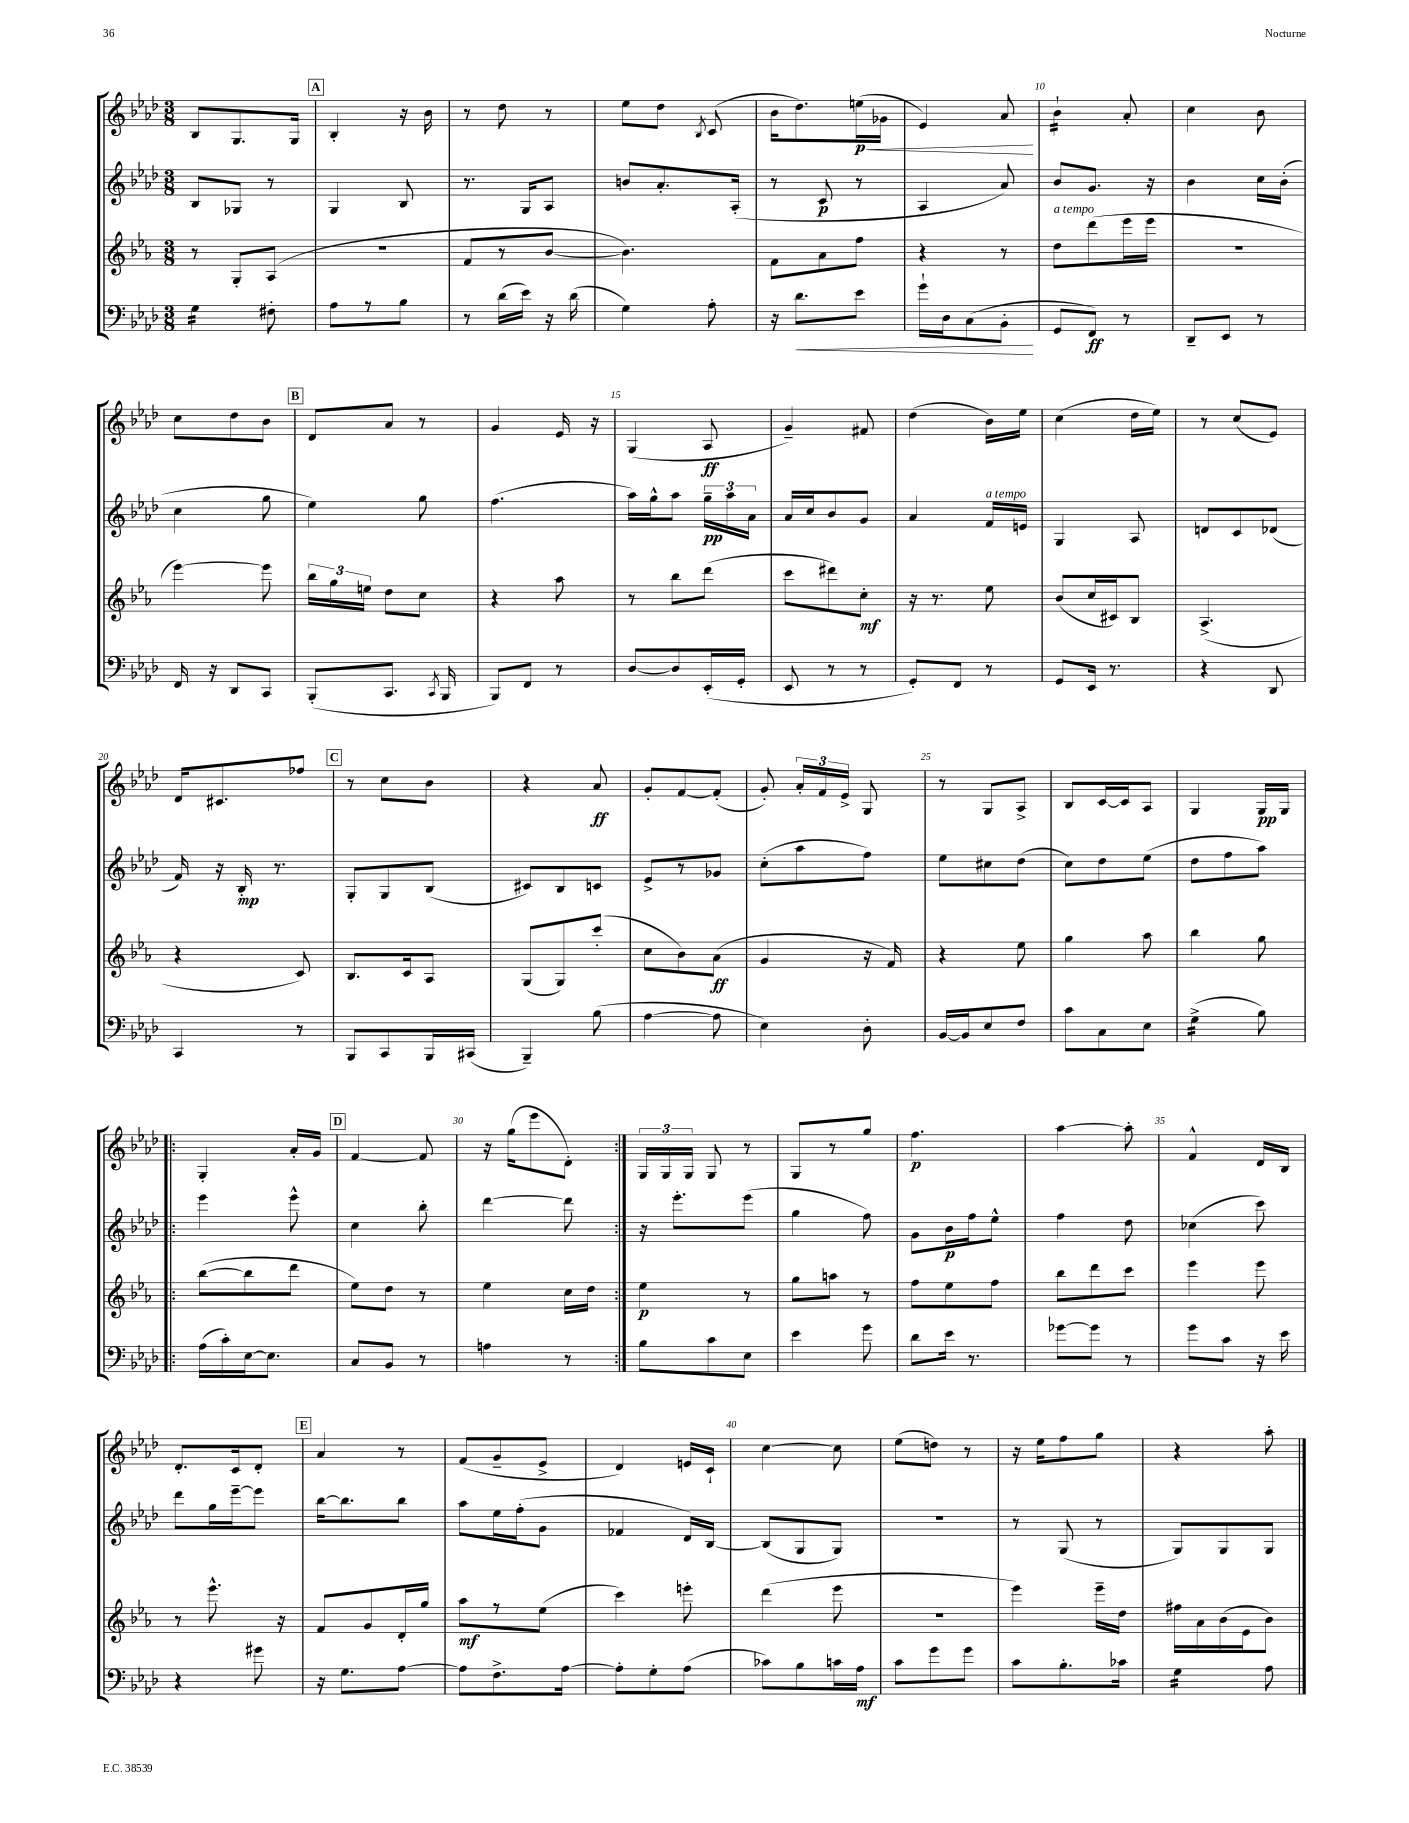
<<
\new StaffGroup <<
\new Staff = "s0" {
    \clef treble \key aes \major \numericTimeSignature \time 3/8
    \autoBeamOff bes8[ g8. g16] |
    \mark \markup { \box "A" } bes4-. r16 bes'16 |
    r8 des''8 r8 |
    ees''8[ des''8] \acciaccatura { bes8 } c'8( |
    bes'16[ des''8.) e''16\p\<( ges'16] |
    ees'4) aes'8\! |
    bes'4:16-! aes'8-. |
    c''4 bes'8 |
    c''8[ des''8 bes'8] |
    \mark \markup { \box "B" } des'8[ aes'8] r8 |
    g'4 ees'16 r16 |
    g4( aes8\ff |
    g'4--) fis'8 |
    des''4( bes'16[) ees''16] |
    c''4( des''16[ ees''16]) |
    r8 c''8[( ees'8]) |
    des'16[ cis'8. fes''8] |
    \mark \markup { \box "C" } r8 c''8[ bes'8] |
    r4 aes'8\ff |
    g'8[-. f'8~ f'8]-.( |
    g'8-.) \tuplet 3/2 { aes'16[-. f'16 ees'16]-> } g8 |
    r8 g8[ aes8]-> |
    bes8[ c'16~ c'16 aes8] |
    g4 g16[\pp g16] |
    \repeat volta 2 { g4-. aes'16[-. g'16] |
    \mark \markup { \box "D" } f'4~ f'8 |
    r16 g''16[( ees'''8 des'8]-.) | }
    \tuplet 3/2 { g16[ g16 g16] } g8 r8 |
    g8[ r8 g''8] |
    f''4.\p |
    aes''4~ aes''8-. |
    f'4-^ des'16[ bes16] |
    des'8.[-. c'16 des'8]-. |
    \mark \markup { \box "E" } aes'4 r8 |
    f'8[( g'8-- ees'8]-> |
    des'4) e'16[ c'16]-! |
    c''4~ c''8 |
    ees''8[( d''8]) r8 |
    r16 ees''16[ f''8 g''8] |
    r4 aes''8-. \bar "|." |
}
\new Staff = "s1" {
    \clef treble \key aes \major \numericTimeSignature \time 3/8
    \autoBeamOff bes8[ ges8] r8 |
    \mark \markup { \box "A" } g4 bes8 |
    r8. g16[ aes8] |
    b'8[ aes'8.-. aes16]-.( |
    r8 c'8\p r8 |
    aes4 aes'8) |
    bes'8[ g'8.] r16 |
    bes'4 c''16[ bes'16]-.( |
    c''4 g''8 |
    \mark \markup { \box "B" } ees''4) g''8 |
    f''4.( |
    aes''16[) g''16-^ aes''8] \tuplet 3/2 { g''16[--\pp aes''16 aes'16] } |
    aes'16[ c''16 bes'8 g'8] |
    aes'4 f'16[^\markup { \italic "a tempo" } e'16] |
    g4 aes8 |
    d'8[ c'8 des'8]( |
    f'16) r16 bes16-.\mp r8. |
    \mark \markup { \box "C" } g8[-. g8 bes8]( |
    cis'8[) bes8 c'8] |
    ees'8[-> r8 ges'8] |
    c''8[-.( aes''8 f''8]) |
    ees''8[ cis''8 des''8]( |
    c''8[) des''8 ees''8]( |
    des''8[ f''8 aes''8]) |
    \repeat volta 2 { ees'''4 ees'''8-^ |
    \mark \markup { \box "D" } c''4 bes''8-. |
    des'''4~ des'''8 | }
    r16 ees'''8.[-. ees'''8]( |
    g''4 f''8) |
    g'8[ bes'16\p f''16 ees''8]-^ |
    f''4 des''8 |
    ces''4( c'''8) |
    des'''8[ g''16 ees'''16~-- ees'''8] |
    \mark \markup { \box "E" } bes''16[~ bes''8. bes''8] |
    aes''8[ ees''16 f''16-.( g'8] |
    fes'4 des'16[) bes16]~ |
    bes8[( g8 g8]) |
    r4. |
    r8 g8( r8 |
    g8[) g8 g8] \bar "|." |
}
\new Staff = "s2" {
    \clef treble \key ees \major \numericTimeSignature \time 3/8
    \autoBeamOff r8 g8[-. aes8]( |
    \mark \markup { \box "A" } R4. |
    f'8[ r8 bes'8]~ |
    bes'4.) |
    f'8[ aes'8 f''8] |
    r4 r8 |
    d''8[^\markup { \italic "a tempo" } d'''8( ees'''16 ees'''16] |
    R4. |
    ees'''4~) ees'''8 |
    \mark \markup { \box "B" } \tuplet 3/2 { bes''16[ g''16 e''16] } d''8[ c''8] |
    r4 aes''8 |
    r8 bes''8[ d'''8]( |
    c'''8[ dis'''8) c''8]-.\mf |
    r16 r8. ees''8 |
    bes'8[( c''16 cis'16) bes8] |
    aes4.->( |
    r4 c'8) |
    \mark \markup { \box "C" } bes8.[ c'16 aes8] |
    g8[( g8) c'''8]-.( |
    c''8[ bes'8) aes'8]\ff( |
    g'4 r16 f'16) |
    r4 ees''8 |
    g''4 aes''8 |
    bes''4 g''8 |
    \repeat volta 2 { bes''8[~( bes''8 d'''8] |
    \mark \markup { \box "D" } ees''8[) d''8] r8 |
    ees''4 c''16[ d''16] | }
    ees''4\p r8 |
    g''8[ a''8] r8 |
    f''8[ ees''8 f''8] |
    bes''8[ d'''8 c'''8] |
    ees'''4 ees'''8 |
    r8 ees'''8.-^ r16 |
    \mark \markup { \box "E" } f'8[ g'8 d'16-. g''16] |
    aes''8[\mf r8 ees''8]( |
    c'''4) e'''8-. |
    d'''4( ees'''8 |
    R4. |
    ees'''4) ees'''16[-- d''16] |
    fis''16[ aes'16 bes'16( ees'16 bes'8]) \bar "|." |
}
\new Staff = "s3" {
    \clef bass \key aes \major \numericTimeSignature \time 3/8
    \autoBeamOff g4:16 fis8-. |
    \mark \markup { \box "A" } aes8[ r8 bes8] |
    r8 des'16[( ees'16]) r16 des'16( |
    g4) aes8-. |
    r16 des'8.[\< ees'8] |
    g'16[-! des16 c8( bes,8]-.\! |
    g,8[ f,8]\ff) r8 |
    des,8[-- ees,8] r8 |
    f,16 r16 des,8[ c,8] |
    \mark \markup { \box "B" } bes,,8[-.( c,8.] \acciaccatura { c,8 } bes,,16 |
    bes,,8[) f,8] r8 |
    des8[~ des8 ees,16-.( g,16]-. |
    ees,8 r8 r8 |
    g,8[-.) f,8] r8 |
    g,8[ ees,16] r8. |
    r4 des,8 |
    c,4 r8 |
    \mark \markup { \box "C" } bes,,8[ c,8 bes,,16 cis,16]( |
    bes,,4--) bes8( |
    aes4~ aes8 |
    ees4) des8-. |
    bes,16[~ bes,16 ees8 f8] |
    c'8[ c8 ees8] |
    g4:16->( bes8) |
    \repeat volta 2 { aes16[( c'16-.) ees16~ ees8.] |
    \mark \markup { \box "D" } c8[ bes,8] r8 |
    a4 r8 | }
    bes8[ c'8 ees8] |
    ees'4 g'8 |
    des'8[ ees'16] r8. |
    ges'8[~ ges'8] r8 |
    g'8[ c'8] r16 ees'16 |
    r4 gis'8 |
    \mark \markup { \box "E" } r16 g8.[ aes8]~ |
    aes8[ f8.-> aes16]~ |
    aes8[-. g8-. aes8]( |
    ces'8[) bes8 c'16 aes16]\mf |
    c'8[ g'8 g'8] |
    c'8[ bes8.-. ces'16] |
    g4:16 aes8 \bar "|." |
}
>>
>>
\layout { \context { \Score currentBarNumber = #4 \override BarNumber.break-visibility = ##(#f #t #t) barNumberVisibility = #(every-nth-bar-number-visible 5) } }
